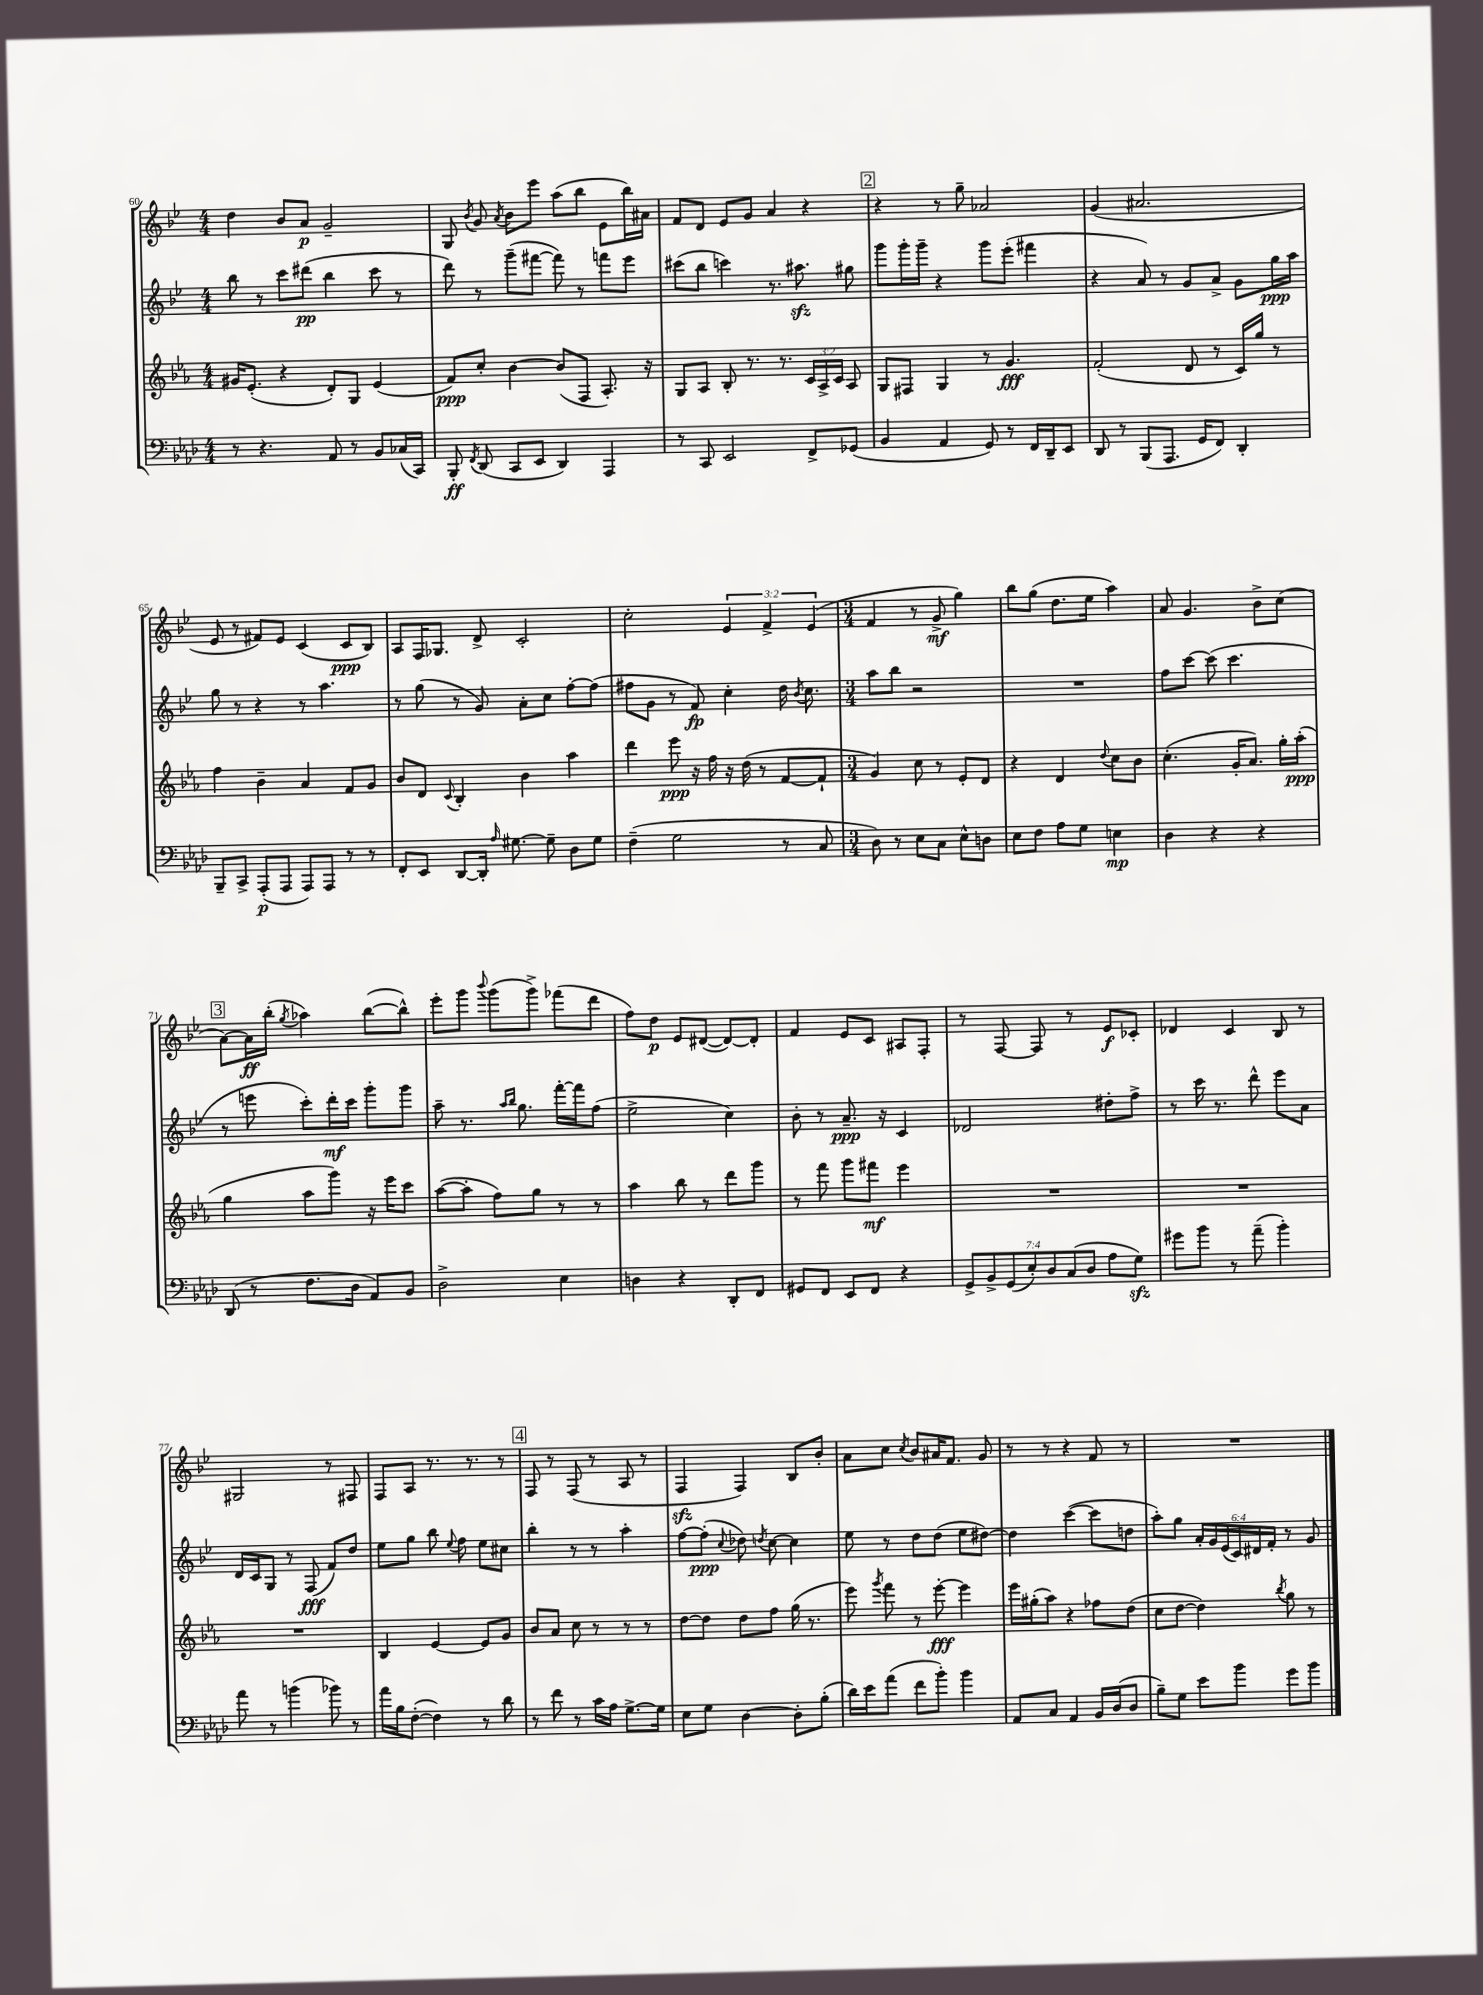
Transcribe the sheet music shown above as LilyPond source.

<<
\new StaffGroup <<
\new Staff = "s0" {
    \clef treble \key bes \major \numericTimeSignature \time 4/4 \override Staff.TupletNumber.text = #tuplet-number::calc-fraction-text
    \autoBeamOff d''4 bes'8[ a'8]\p g'2-- |
    g8 \acciaccatura { bes'8 } g'8 \acciaccatura { a'8 } bes'8[ ees'''8] a''8[( bes''8] ees'8[ bes''16) ais'16] |
    f'8[ d'8] ees'8[ g'8] a'4 r4 |
    \mark \markup { \box "2" } r4 r8 g''8-- aes'2 |
    g'4( ais'2. |
    ees'8 r8 fis'8[) ees'8] c'4( c'8[\ppp bes8]) |
    a8[ f16 ges8.] d'8-> c'2-. |
    c''2-. \tuplet 3/2 { ees'4 f'4-> ees'4( } |
    \numericTimeSignature \time 3/4 f'4 r8 g'8->\mf g''4) |
    bes''8[ g''8]( d''8.[ ees''16] a''4) |
    a'8 g'4. bes'8[-> c''8]( |
    \mark \markup { \box "3" } a'8[~) a'16\ff bes''16]-.( \acciaccatura { g''8 } aes''4) bes''8[~( bes''8]-^) |
    ees'''8[-. g'''8] \appoggiatura { bes'''8 } g'''8[( g'''8]->) fes'''8[( d'''8] |
    f''8[) d''8]\p ees'8[ dis'8]~( dis'8[~) dis'8]-. |
    f'4 ees'8[ c'8] ais8[ f8]-. |
    r8 f8~ f8 r8 ees'8[\f ces'8]-. |
    des'4 c'4 bes8 r8 |
    gis2 r8 fis8 |
    f8[ a8] r8. r8. r8 |
    \mark \markup { \box "4" } f8 r8 f8( r8 a8 r8 |
    f4\sfz f4) bes8[ bes'8]-. |
    a'8[ c''8] \acciaccatura { c''8 } bes'8[ ais'16 f'8.] g'8 |
    r8 r8 r4 f'8 r8 |
    R2. \bar "|." |
}
\new Staff = "s1" {
    \clef treble \key bes \major \numericTimeSignature \time 4/4 \override Staff.TupletNumber.text = #tuplet-number::calc-fraction-text
    \autoBeamOff bes''8 r8 c'''8[ dis'''8]\pp( bes''4 c'''8 r8 |
    d'''8) r8 g'''8[--( fis'''8]~ fis'''8) r8 f'''8[ ees'''8] |
    cis'''8[( bes''8] c'''4) r8. ais''8.\sfz gis''8 |
    \mark \markup { \box "2" } g'''8[ g'''16-. g'''16]-- r4 g'''8[ ees'''8]-.( fis'''4 |
    r4 a'8) r8 g'8[ a'8]-> g'8[ g''16\ppp a''16] |
    g''8 r8 r4 r8 a''4. |
    r8 g''8( r8 g'8) a'8[-. c''8] f''8[~-. f''8]( |
    fis''8[ g'8] r8 f'8\fp) c''4-. d''16 \acciaccatura { bes'8 } c''8. |
    \numericTimeSignature \time 3/4 a''8[ bes''8] r2 |
    R2. |
    f''8[ c'''8]~ c'''8( c'''4. |
    \mark \markup { \box "3" } r8 e'''8 c'''8[-.) d'''16-.\mf c'''16] g'''8[-. g'''8] |
    a''8-- r8. \grace { a''16[ bes''16] } g''8. f'''16[~-. f'''16 f''8]( |
    ees''2-> c''4) |
    bes'8-. r8 a'8.--\ppp r16 c'4 |
    des'2 dis''8[-. f''8]-> |
    r8 c'''16 r8. d'''8-^ ees'''8[ a'8] |
    d'16[ c'16 g8] r8 f8\fff( f'8[) d''8] |
    ees''8[ g''8] bes''8 \appoggiatura { ees''8 } f''8 ees''8[ cis''8] |
    \mark \markup { \box "4" } bes''4-. r8 r8 a''4-. |
    f''8[~ f''8]-.\ppp( \appoggiatura { c''8 } des''8) \acciaccatura { d''8 } c''8~ c''4 |
    ees''8 r8 d''8[ d''8]( ees''8[ dis''8]~) |
    dis''4 c'''4~( c'''8[ d''8] |
    a''8[-.) g''8] \tuplet 6/4 { a'16[-. g'16 ees'16( c'16) dis'16 f'16]-. } r8 g'8 \bar "|." |
}
\new Staff = "s2" {
    \clef treble \key ees \major \numericTimeSignature \time 4/4 \override Staff.TupletNumber.text = #tuplet-number::calc-fraction-text
    \autoBeamOff gis'16[ ees'8.]-.( r4 d'8[-.) g8] ees'4( |
    f'8[\ppp) c''8]-. bes'4~ bes'8[( f8] aes8.-.) r16 |
    g8[ aes8] bes8-. r8. r8. \tuplet 3/2 { c'16[ aes16-> c'16] } aes8 |
    \mark \markup { \box "2" } g8[ fis8] g4 r8 g'4.\fff |
    f'2-.( d'8 r8 c'16[) g''16] r8 |
    f''4 bes'4-- aes'4 f'8[ g'8] |
    bes'8[ d'8] \appoggiatura { c'8 } bes4-. bes'4 aes''4 |
    d'''4 ees'''8\ppp r16 f''16 r16 d''16( r8 f'8[~ f'8]-! |
    \numericTimeSignature \time 3/4 g'4) c''8 r8 ees'8[-. d'8] |
    r4 d'4 \appoggiatura { d''8 } c''8[ bes'8] |
    c''4.-.( g'16[-. aes'8.]) g''16[-. aes''16]-.\ppp( |
    \mark \markup { \box "3" } g''4 aes''8[ g'''8]) r16 ees'''16[ c'''8] |
    aes''8[~( aes''8]-. f''8[) g''8] r8 r8 |
    aes''4 bes''8 r8 d'''8[ g'''8] |
    r8 f'''8 g'''8[ fis'''8]\mf ees'''4 |
    R2. |
    R2. |
    R2. |
    bes4 ees'4~ ees'8[ g'8] |
    \mark \markup { \box "4" } bes'8[ aes'8] c''8 r8 r8 r8 |
    d''8[~ d''8] d''8[ f''8] g''16( r8. |
    ees'''8) \acciaccatura { g'''8 } f'''8 r8 ees'''8~-.\fff ees'''4 |
    ees'''16[ gis''16-.( aes''8]) r4 fes''8[ d''8]( |
    c''8[ d''8]~ d''4) \acciaccatura { bes''8 } g''8 r8 \bar "|." |
}
\new Staff = "s3" {
    \clef bass \key aes \major \numericTimeSignature \time 4/4 \override Staff.TupletNumber.text = #tuplet-number::calc-fraction-text
    \autoBeamOff r8 r4. aes,8 r8 bes,8[ ces16( c,16]) |
    bes,,8-.\ff \acciaccatura { f,8 } des,8( c,8[ ees,8] des,4) aes,,4 |
    r8 c,8 ees,2 f,8[-> ges,8]( |
    \mark \markup { \box "2" } bes,4 aes,4 g,8) r8 f,16[ des,16-- ees,8] |
    des,8 r8 bes,,8[( aes,,8.] g,16[ f,8]) des,4-. |
    bes,,8[-- c,8]-> aes,,8[-.\p( aes,,8] aes,,8[) aes,,8] r8 r8 |
    f,8[-. ees,8] des,8[~ des,16]-. \grace { aes16 } gis8.~ gis8-- des8[ gis8] |
    f4--( g2 r8 c8 |
    \numericTimeSignature \time 3/4 des8) r8 ees8[ c8] ees8[-^ d8] |
    ees8[ f8] aes8[ g8] e4\mp |
    des4 r4 r4 |
    \mark \markup { \box "3" } des,8( r8 f8.[ des16] aes,8[) bes,8] |
    des2-> ees4 |
    d4 r4 des,8[-. f,8] |
    gis,8[ f,8] ees,8[ f,8] r4 |
    \tuplet 7/4 { g,8[-> bes,8-> g,8( ees8-.) des8 c8( des8] } aes8[ g8]\sfz) |
    gis'8[ bes'8] r8 aes'8--( bes'4-.) |
    aes'8 r8 b'4( bes'8) r8 |
    aes'16[ bes16 f8]~-.( f4) r8 des'8 |
    \mark \markup { \box "4" } r8 f'8 r8 c'16[ aes16] g8.[~-> g16] |
    ees8[ g8] des4~ des8[-. bes8]-.( |
    des'16[) ees'16 aes'8]( f'8[ bes'8]-.) bes'4 |
    aes,8[ c8] aes,4 bes,16[ des16( des8] |
    bes8[--) g8] ees'8[ bes'8] g'8[ bes'8] \bar "|." |
}
>>
>>
\layout { \context { \Score currentBarNumber = #60 } }
